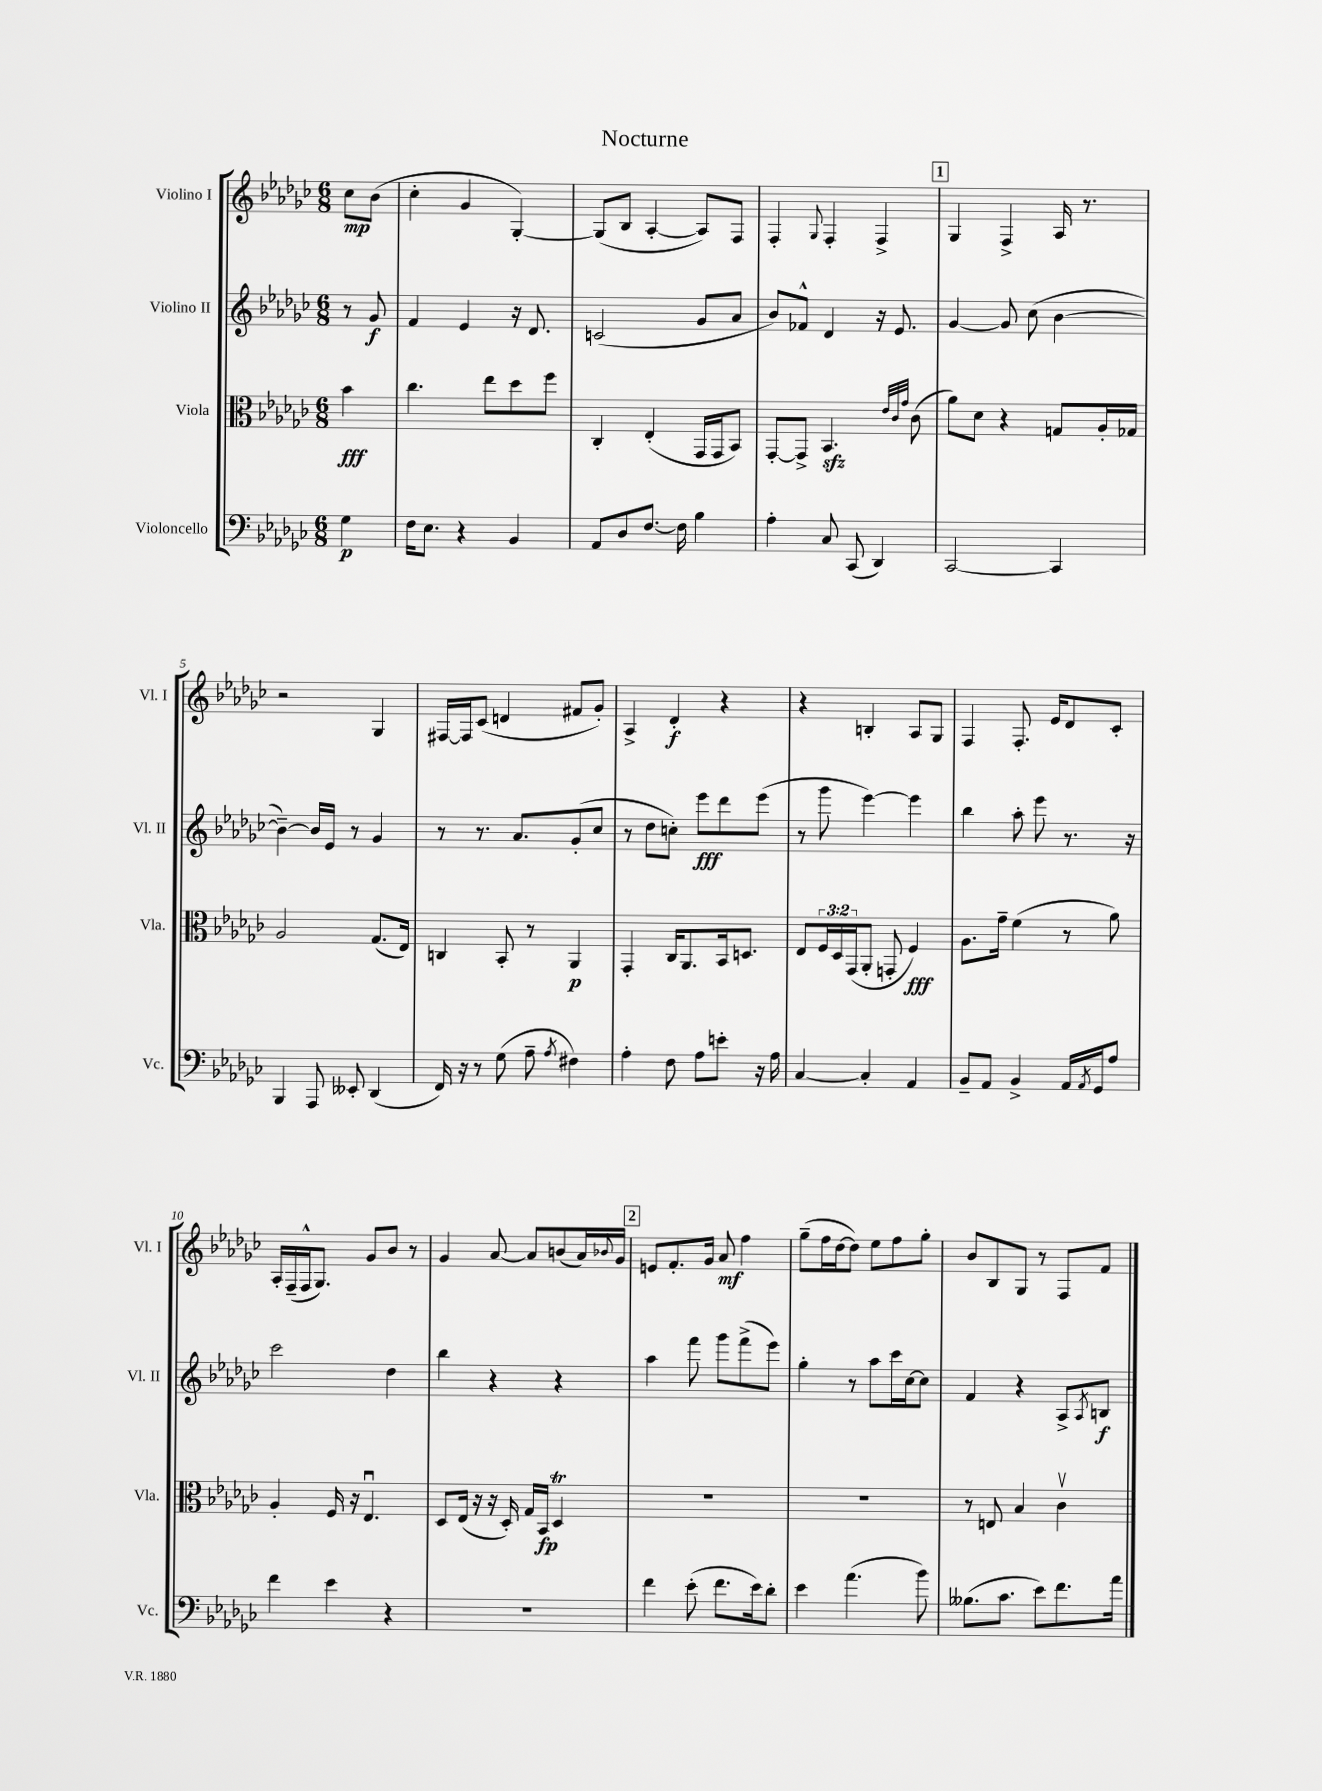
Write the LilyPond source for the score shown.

\header { title = "Nocturne" }
<<
\new StaffGroup <<
\new Staff = "s0" \with { instrumentName = "Violino I" shortInstrumentName = "Vl. I" } {
    \clef treble \key ges \major \numericTimeSignature \time 6/8 \partial 4
    ces''8\mp bes'8( |
    ces''4-. ges'4 ges4~-.) |
    ges8( bes8 aes4~-. aes8) f8 |
    f4-. \appoggiatura { ges8 } f4-. f4-> |
    \mark \markup { \box "1" } ges4 f4-> aes16 r8. |
    r2 ges4 |
    fis16~ fis16 ces'8( d'4 fis'8 ges'8-.) |
    aes4-> des'4-.\f r4 |
    r4 b4-. aes8 ges8 |
    f4 f8.-. ees'16 des'8 ces'8-. |
    aes16-. f16--( f16-^ ges8.) ges'8 bes'8 r8 |
    ges'4 aes'8~ aes'8 b'8( aes'16) \appoggiatura { bes'8 } ges'16 |
    \mark \markup { \box "2" } e'8 f'8.-. ges'16 aes'8\mf f''4 |
    ges''8--( f''16 des''16~ des''8) ees''8 f''8 ges''8-. |
    bes'8 bes8 ges8 r8 f8 f'8 \bar "|." |
}
\new Staff = "s1" \with { instrumentName = "Violino II" shortInstrumentName = "Vl. II" } {
    \clef treble \key ges \major \numericTimeSignature \time 6/8 \partial 4
    r8 ges'8\f |
    f'4 ees'4 r16 des'8. |
    c'2( ges'8 aes'8 |
    bes'8) fes'8-^ des'4 r16 ees'8. |
    \mark \markup { \box "1" } ges'4~ ges'8 ces''8( bes'4~ |
    bes'4~--) bes'16 ees'16 r8 ges'4 |
    r8 r8. aes'8. ges'8-.( ces''8 |
    r8 des''8 c''8-.) ees'''8\fff des'''8 ees'''8( |
    r8 ges'''8 ees'''4~) ees'''4 |
    bes''4 aes''8-. ees'''8 r8. r16 |
    ces'''2 des''4 |
    bes''4 r4 r4 |
    \mark \markup { \box "2" } aes''4 f'''8 ges'''8 f'''8->( ees'''8) |
    ges''4-. r8 aes''8 ces'''16 ces''16~ ces''8 |
    f'4 r4 aes8-> \acciaccatura { aes8 } b8\f \bar "|." |
}
\new Staff = "s2" \with { instrumentName = "Viola" shortInstrumentName = "Vla." } {
    \clef alto \key ges \major \numericTimeSignature \time 6/8 \override Staff.TupletNumber.text = #tuplet-number::calc-fraction-text \partial 4
    bes'4\fff |
    ces''4. ees''8 des''8 f''8 |
    ces4-. ees4-.( ges,16 ges,16 bes,8) |
    ges,8~-. ges,8-> bes,4.\sfz \grace { ees'32 ces'32 ges'32 } ces'8( |
    \mark \markup { \box "1" } aes'8) des'8 r4 g8 aes16-. ges16 |
    aes2 ges8.( ees16) |
    c4 bes,8-. r8 aes,4\p |
    ges,4-. ces16 aes,8. bes,16 d8. |
    ees8 \tuplet 3/2 { f16 des16 ges,16( } aes,8-. g,8-. f4\fff) |
    aes8. ges'16-- f'4( r8 aes'8) |
    aes4-. f16 r16 ees4.\downbow |
    des8 ees16( r16 r16 des16-.) ges16 bes,16\fp des4\trill |
    \mark \markup { \box "2" } R2. |
    R2. |
    r8 e8 bes4 ces'4\upbow \bar "|." |
}
\new Staff = "s3" \with { instrumentName = "Violoncello" shortInstrumentName = "Vc." } {
    \clef bass \key ges \major \numericTimeSignature \time 6/8 \partial 4
    ges4\p |
    f16 ees8. r4 bes,4 |
    aes,8 des8 f8.~ f16 bes4 |
    aes4-. ces8 ces,8( des,4) |
    \mark \markup { \box "1" } ces,2~ ces,4 |
    bes,,4 aes,,8 eeses,8-. des,4( |
    f,16) r16 r8 ges8( aes8-- \acciaccatura { aes8 } fis4) |
    aes4-. f8 aes8 e'8-. r16 aes16 |
    ces4~ ces4-. aes,4 |
    bes,8-- aes,8 bes,4-> aes,16 \acciaccatura { aes,8 } ges,16 aes8 |
    f'4 ees'4 r4 |
    R2. |
    \mark \markup { \box "2" } f'4 ees'8-.( f'8. ees'16) des'8-. |
    ees'4 aes'4.( bes'8) |
    beses8.( ces'8. ees'8) f'8. aes'16 \bar "|." |
}
>>
>>
